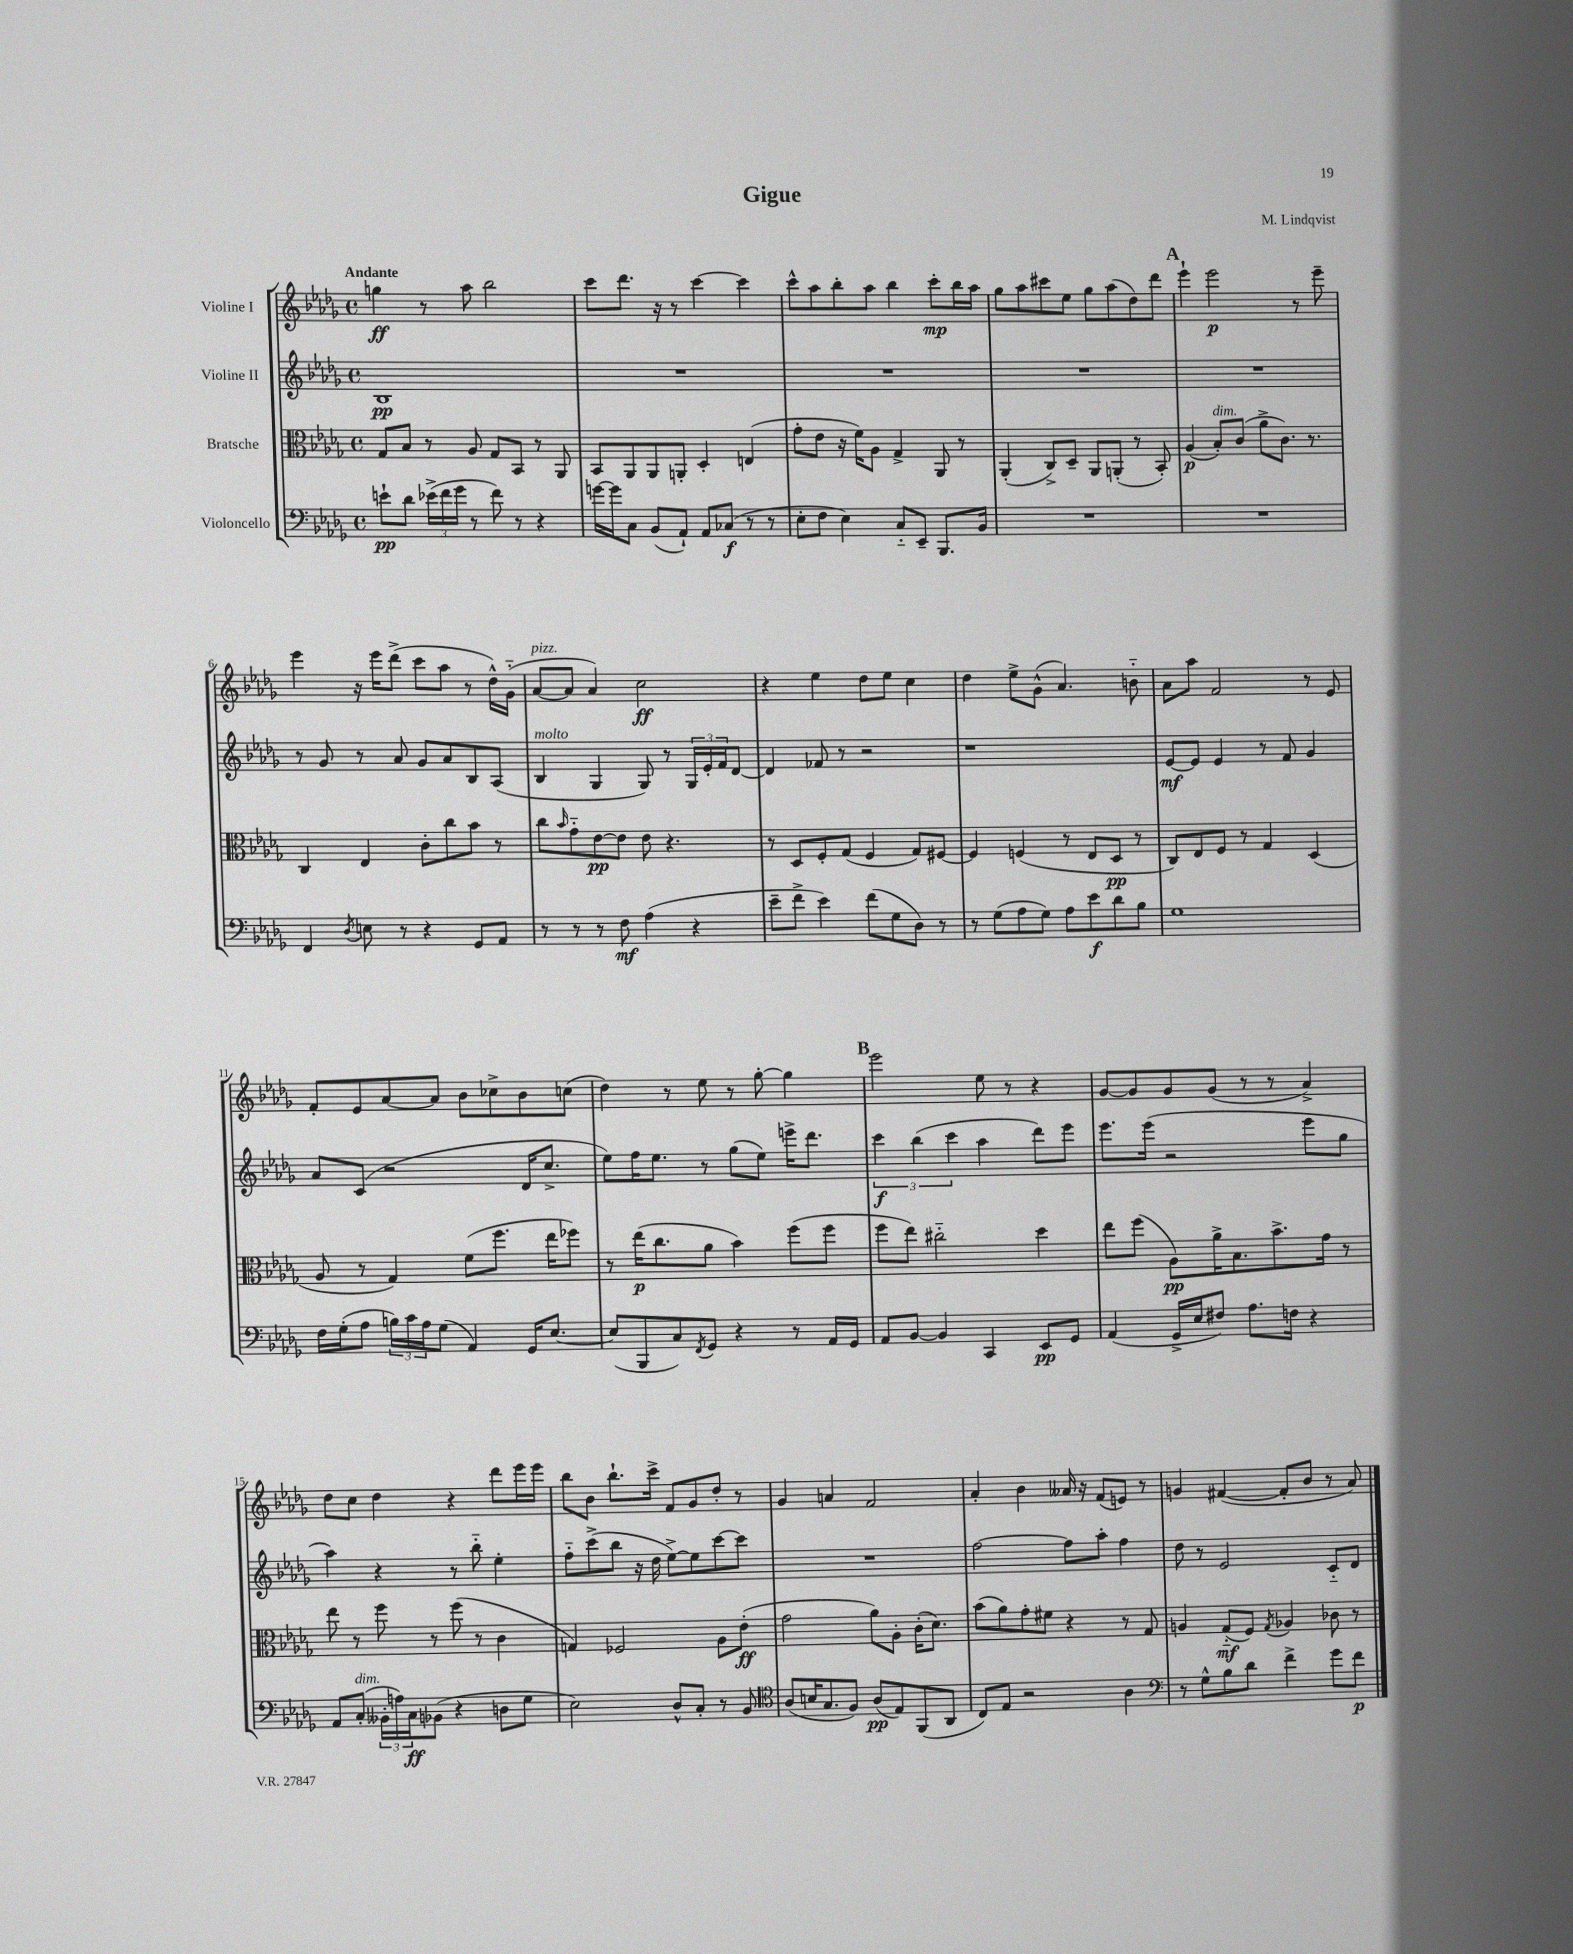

**kern	**kern	**kern	**kern
*staff4	*staff3	*staff2	*staff1
*clefF4	*clefC3	*clefG2	*clefG2
*k[b-e-a-d-g-]	*k[b-e-a-d-g-]	*k[b-e-a-d-g-]	*k[b-e-a-d-g-]
*M4/4	*M4/4	*M4/4	*M4/4
*met(c)	*met(c)	*met(c)	*met(c)
8e`\L	8G-/L	1B-	4gg\
8d-\J	8B-/J	.	.
(24e-^\LL	8r	.	8r
24f\	.	.	.
24g-\JJ	.	.	.
8r	8A-/	.	8aa-\
8f\)	8G-/L	.	2bb-\
8r	8BB-/J	.	.
4r	8r	.	.
.	8AA-/	.	.
=	=	=	=
[16g\LL	8BB-/L	1r	8ccc\L
16g\]J	.	.	.
8C\J	8AA-/	.	8.ddd-\J
(8BB-/L	8AA-/	.	.
.	.	.	16r
8AA-`/J)	8AA'/J	.	8r
8AA-/L	4D-'/	.	[4ccc\
(8C-/J	.	.	.
8r	(4E/	.	4ccc\]
8r	.	.	.
=	=	=	=
8E-'\L	8g-'\L	1r	8ccc^^\L
8F\J	8e-\J	.	8aa-\
4E-\)	16r	.	8bb-'\
.	16f\LK)	.	.
.	8A-\J	.	8aa-\J
8C'~/L	4G-^/	.	4bb-\
8EE-~/J	.	.	.
8.BBB-/L	8AA-/	.	8ccc'\L
.	8r	.	16bb-\L
16BB-/Jk	.	.	16aa-\JJ
=	=	=	=
1r	(4AA-'/	1r	8gg-\L
.	.	.	8aa-\
.	8C^/L)	.	8ccc#\
.	8D-~/J	.	8ee-\J
.	8AA-/L	.	8gg-\L
.	(8AA'/J	.	(8aa-\
.	8r	.	8dd-\)
.	8BB-'/)	.	8ddd-\J
=	=	=	=
1r	(4A-/	1r	4eee-`\
.	8B-'/L)	.	2eee-\
.	(8c/J	.	.
.	8a-^\L	.	.
.	8.c\J)	.	.
.	.	.	8r
.	8.r	.	.
.	.	.	8eee-~\
=	=	=	=
4FF/	4C/	8r	4eee-\
.	.	8g-/	.
8qD-/	.	.	.
8E\	4E-/	8r	16r
.	.	.	16eee-\LK
8r	.	8a-/	(8ddd-^\J
4r	8c'\L	8g-/L	8ccc\L
.	8cc\	8a-/	8aa-\J
8GG-/L	8b-\J	8B-/	8r
8AA-/J	8r	(8A-/J	16dd-^^\LL)
.	.	.	(16g-'~\JJ
=	=	=	=
8r	8cc\L	4B-/	[8a-/L
.	16qqb-/	.	.
8r	8g-'~\	.	8a-/]J
8r	[8e-\	4G-/	4a-/)
8F\	8e-\]J	.	.
(4A-\	8e-\	8G-/)	2cc\
.	4.r	8r	.
4r	.	24G-/LL	.
.	.	24e-'/	.
.	.	24f/J	.
.	.	[8d-/J	.
=	=	=	=
8e-~\L	8r	4d-/]	4r
8f^\J	8D-/L	.	.
4e-\)	8F'/	8f-/	4ee-\
.	(8G-/J	8r	.
(8f\L	4F/	2r	8dd-\L
8G-\	.	.	8ee-\J
8D-\J)	8G-/L)	.	4cc\
8r	[8F#/J	.	.
=	=	=	=
8r	4F#/]	1r	4dd-\
(8G-\L	.	.	.
8A-\	(4F/	.	8ee-^\L
8G-\J)	.	.	(8g-^^\J
8A-\L	8r	.	4.a-/)
8e-\	8E-/L	.	.
8d-\	8D-/J	.	.
8B-\J	8r	.	8b'~\
=	=	=	=
1G-	8C/L)	[8e-/L	8a-\L
.	8E-/	8e-/]J	8aa-\J
.	8F/J	4e-/	2f/
.	8r	.	.
.	4G-/	8r	.
.	.	8f/	.
.	(4D-/	4g-/	8r
.	.	.	8e-/
=	=	=	=
16F\LL	8A-/	8a-/L	8f'/L
(16G-'\J	.	.	.
8A-\J	8r	(8c/J	8e-/
24B\LL)	4G-/)	2r	[8a-/
24c\	.	.	.
24A-\J	.	.	.
(8G-\J	.	.	8a-/]J
4AA-/)	(8f\L	.	8b-\L
.	8.ff\J	.	8cc-^\
16GG-/LK	.	16d-/LK	8b-\
[8.E-/J	16ee-\LK	8.cc^/J	.
.	8ff-\J)	.	(8cc\J
=	=	=	=
(8E-/]L	8r	8ee-\L)	4dd-\)
8BBB-/	(16ee-\LK	16ff\K	.
.	8.cc\	8.ee-\J	.
8C/)	.	.	8r
8qFF/	.	.	.
8GG-/J	8a-\J	8r	8ee-\
4r	4b-\)	(8gg-\L	8r
.	.	8ee-\J)	[8gg-'\
8r	(8ff\L	16eee^\LK	4gg-\]
.	.	8.ddd-\J	.
16AA-/LL	8ff\J	.	.
16GG-/JJ	.	.	.
=	=	=	=
8AA-/L	8ff\L	6ccc\	2eee-\
[8BB-/J	8ee-\J)	.	.
.	.	(6bb-\	.
4BB-/]	2cc#'~\	.	.
.	.	6ccc\	.
4CC/	.	4aa-\	8ee-\
.	.	.	8r
8EE-/L	4dd-\	8ddd-\L)	4r
8GG-/J	.	8eee-\J	.
=	=	=	=
(4AA-/	8ee-\L	8.eee-\L	[8g-/L
.	(8ff\J	.	8g-/]
.	.	(16eee-\Jk	.
16GG-^/LL	8A-\L)	2r	8g-/
16E-/J	.	.	.
8F#/J)	16a-^\K	.	(8g-/J
.	8.B-\	.	.
8.A-\L	.	.	8r
.	8.b-^\	.	8r
16F\Jk	.	.	.
4r	.	8eee-\L	4a-^/)
.	16g-\Jk	.	.
.	8r	8gg-\J	.
=	=	=	=
8AA-/L	8ee-\	4aa-\)	8dd-\L
(8C'/J	8r	.	8cc\J
24BB--'\LL	8ff\	4r	4dd-\
24A\)	.	.	.
24C\J	.	.	.
(8BB-\J	8r	.	.
4r	(8ff\	8r	4r
.	8r	8bb-'~\	.
8D\L	4c\	4ee-'\	8ddd-\L
8G-\J	.	.	16eee-\L
.	.	.	16eee-\JJ
=	=	=	=
2E-\)	4G/)	8ff'~\L	8bb-\L
.	.	(8ccc^\	8b-\J
.	2F-/	8bb-\J	8.bb-`\L
.	.	16r	.
.	.	16dd-\	16ccc^\Jk
8D-^^/L	.	[8ee-^\L)	8f/L
8C'/J	.	8ee-\]	8g-/
8r	8A-\L	[8ccc\	8dd-'/J
8BB-/	(8e-'\J	8ccc\]J	8r
=	=	=	=
*clefC4	*	*	*
(8A-/L	2g-\	1r	4g-/
16B/K	.	.	.
8.G-/	.	.	.
.	.	.	4a/
8F/J)	.	.	.
(8A-/L	8a-\L)	.	2f/
8E-/)	8A-'\J	.	.
(8FF/	(16c'\LK	.	.
.	8.d-\J)	.	.
8AA-/J	.	.	.
=	=	=	=
8C/L)	(8b-\L	[2ff\	4a-'/
8E-/J	8a-\)	.	.
2r	8g-'\	.	4b-\
.	8f#\J	.	.
.	4r	8ff\]L	16a--/
.	.	.	16r
.	.	8aa-'\J	(8f/L
4A-\	8r	4ff\	8e/J)
.	8G-/	.	8r
=	=	=	=
*clefF4	*	*	*
8r	4A/	8dd-\	4g/
8G-^^\L	.	8r	.
8B-\	(8G-'~/L	2e-/	([4f#/
8d-\J	8F/J)	.	.
.	8qG-/	.	.
4f^\	4A-/	.	8f#'/]L
.	.	.	8b-/J
8g-\L	8c-\	8c'~/L	8r
8f\J	8r	8d-/J	8a-/)
==	==	==	==
*-	*-	*-	*-
